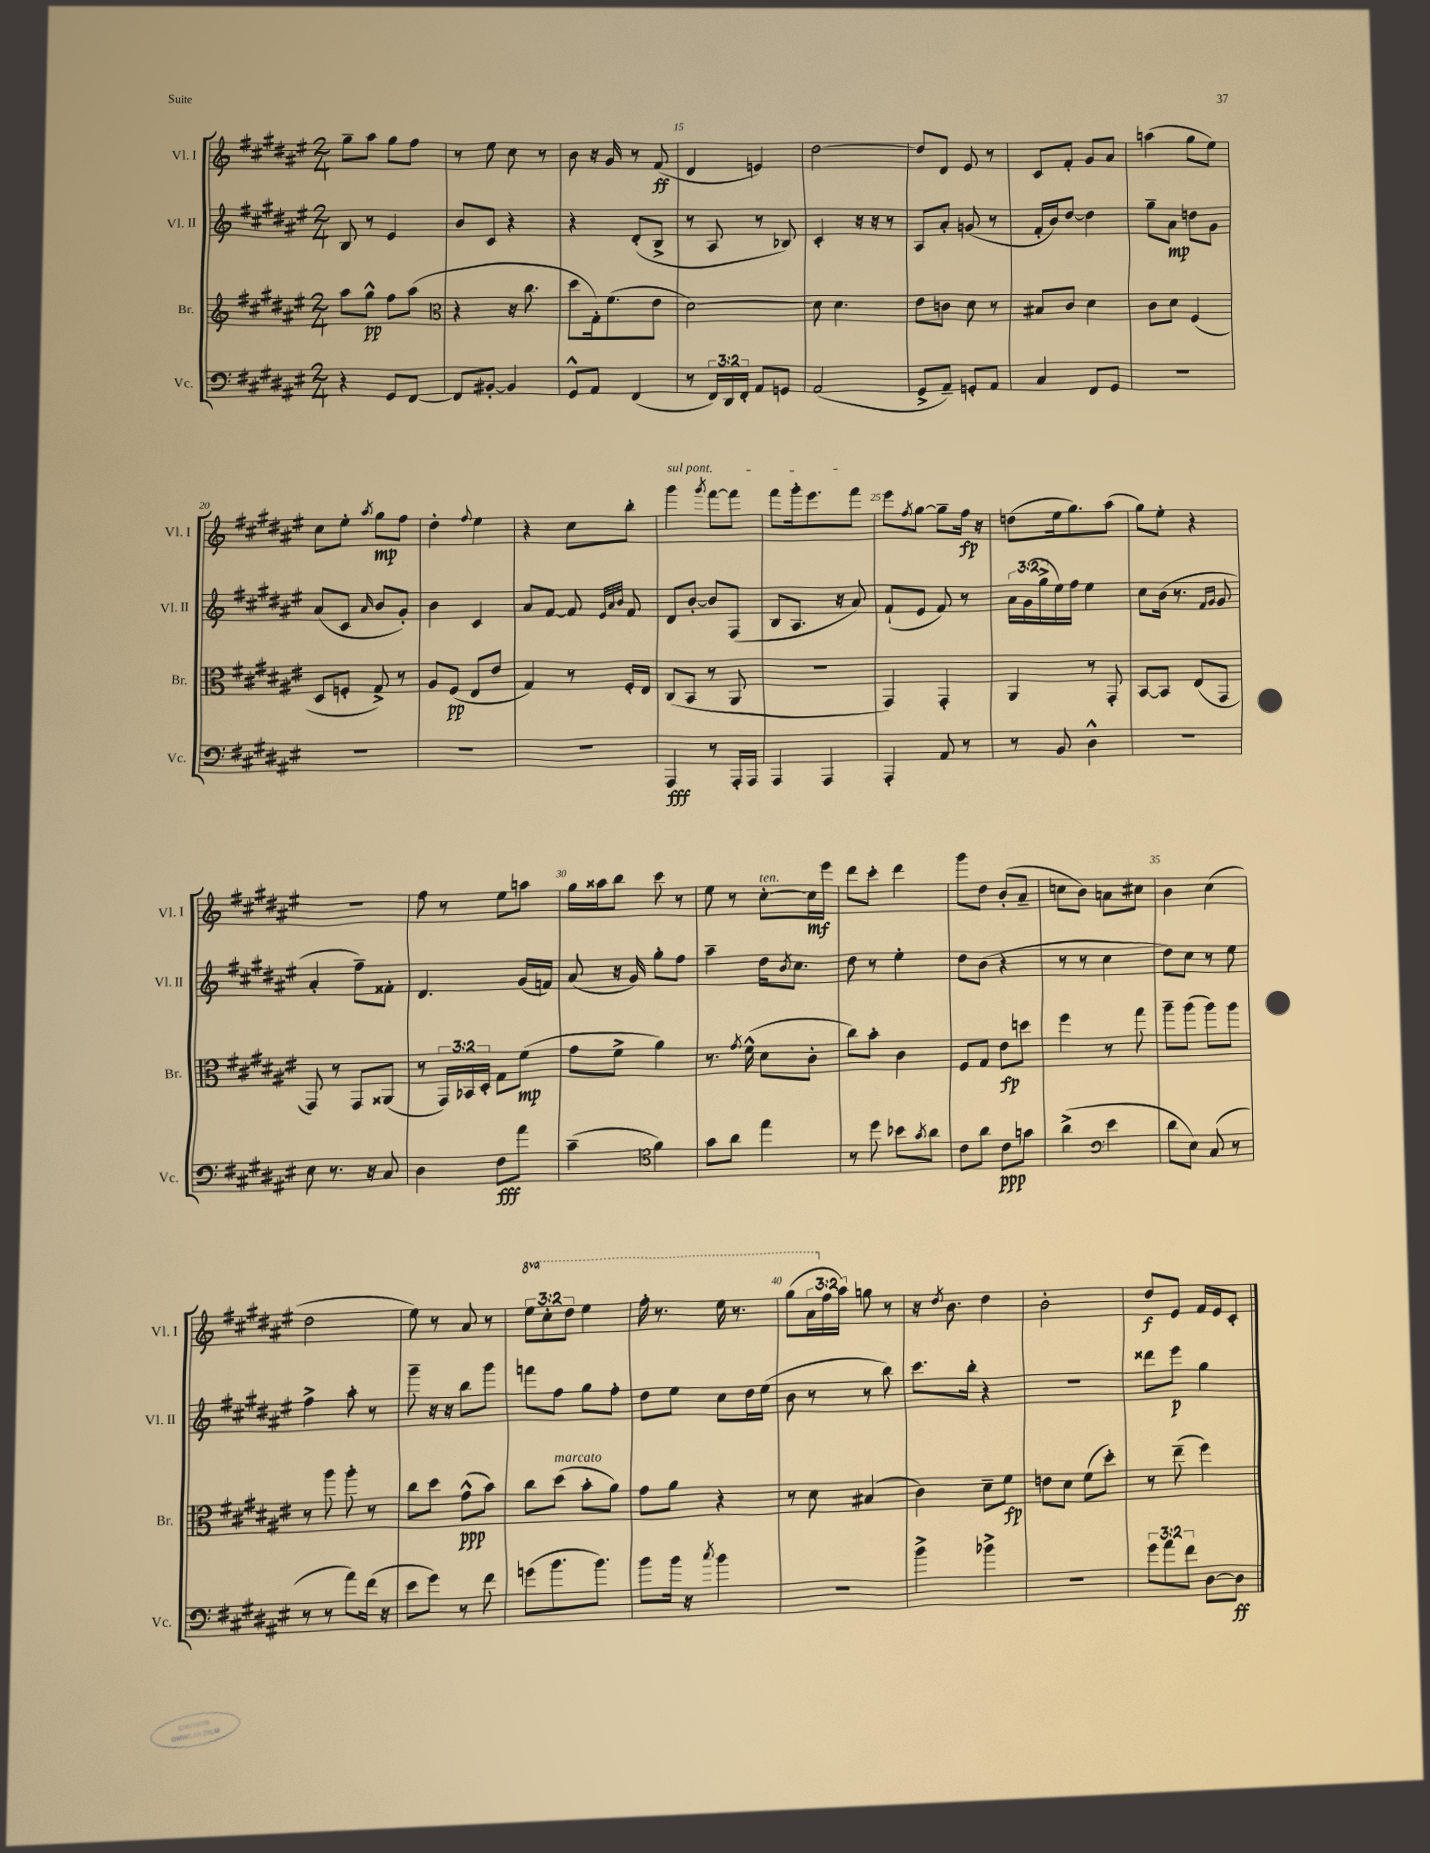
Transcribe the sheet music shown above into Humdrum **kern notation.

**kern	**kern	**kern	**kern
*staff4	*staff3	*staff2	*staff1
*clefF4	*clefG2	*clefG2	*clefG2
*k[f#c#g#d#a#e#]	*k[f#c#g#d#a#e#]	*k[f#c#g#d#a#e#]	*k[f#c#g#d#a#e#]
*M2/4	*M2/4	*M2/4	*M2/4
4r	8aa#\L	8B/	8gg#~\L
.	8gg#^^\J	8r	8aa#\J
8GG#/L	8ff#\L	4e#/	8gg#\L
[8FF#/J	(8aa#\J	.	8ff#\J
=	=	=	=
*	*clefC3	*	*
8FF#/]L	4r	8b/L	8r
[8BB#'/J	.	8c#/J	8ee#\
4BB#/]	16r	4r	8cc#\
.	8.cc#\	.	.
.	.	.	8r
=	=	=	=
8GG#^^/L	8dd#\L	4r	8b\
8AA#/J	16G#'\k)	.	16r
.	(8.f#\	.	16g#/
(4FF#/	.	(8d#'/L	8r
.	8e#\J	8B^/J	(8f#/
=	=	=	=
8r	[2d#\)	8r	4d#/
24FF#/LL)	.	8A#/	.
24DD#/	.	.	.
24FF#'/JJ	.	.	.
8AA#/L	.	8r	4e/)
8GG/J	.	8B-/)	.
=	=	=	=
(2AA#/	8d#\]	4c#'/	[2dd#\
.	4.d#\	.	.
.	.	16r	.
.	.	16r	.
.	.	8r	.
=	=	=	=
8GG#^/L	8e#\L	8A#/L	8dd#/]L
8AA#~/J)	8c\J	8a#'/J	8d#/J
8GG'/L	8d#\	(8g/	8e#/
8AA#/J	8r	8r	8r
=	=	=	=
4C#/	8B#/L	16f#'/LL	8c#/L
.	.	16b/J)	.
.	8c#/J	[8dd#/J	8f#'/J
8FF#/L	4d#\	4dd#\]	8g#/L
8GG#/J	.	.	8a#/J
=	=	=	=
2r	8c#\L	8gg#~\L	(4aa\
.	8d#\J	8a#\J	.
.	(4F#/	8dd\L	8gg#\L
.	.	8g#\J	8ee#\J)
=	=	=	=
2r	8D#/L	(8a#/L	8cc#\L
.	8F'/J	8c#/J	8ee#'\J
.	.	16qqa#/	8qaa#/
.	8G#^/)	8b/L	8gg#\L
.	8r	8g#'/J)	8ff#\J
=	=	=	=
2r	8A#/L	4b\	4dd#'\
.	(8F#/J	.	.
.	.	.	8qqff#/
.	8E#/L	4c#/	4ee#\
.	8e#/J	.	.
=	=	=	=
2r	4G#/)	8a#/L	4r
.	.	[8f#/J	.
.	8r	8f#/]	8cc#\L
.	.	32qqe#/LLL	.
.	.	32qqa#/	.
.	.	32qqb/JJJ	.
.	16F#'/LL	8f#/	8bb'\J
.	16E#/JJ	.	.
=	=	=	=
4AAA#/	(8C#/L	8d#/L	4ggg#\
.	8BB/J	[8b'/J	.
.	.	.	8qggg#/
8r	8r	8b/]L	[8fff#\L
16AAA#'/LL	8AA#/	(8F#/J	8fff#\]J
16AAA#/JJ	.	.	.
=	=	=	=
4AAA#/	2r	8B/L	8fff#\L
.	.	8.A#/J	16ggg#'\k
.	.	.	8.eee#\
4AAA#/	.	.	.
.	.	16r	.
.	.	8a#/)	8fff#\J
=	=	=	=
4AAA#'/	4GG#/)	(8f#`/L	8eee#\L
.	.	.	8qff#/
.	.	8e#/J	[8gg#\J
8AA#/	4GG#'/	8f#/)	8gg#~\]L
8r	.	8r	16ff#\Jk
.	.	.	16r
=	=	=	=
8r	4AA#/	24a#\LL	(8dd\L
.	.	(24g#\	.
.	.	24gg#^\	.
8BB/	.	16ee#\)	16ee#\k
.	.	16ff#\JJ	8.gg#\)
4D#^^\	8r	4ee#\	.
.	8GG#'/	.	(8aa#\J
=	=	=	=
2r	[8BB/L	8cc#\L	8gg#\L)
.	8BB/]J	(16b\Jk	8ee#'\J
.	.	8.r	.
.	(8E#/L	.	4r
.	.	16qqf#/LL	.
.	.	16qqg#/JJ	.
.	8GG#/J	8g#/	.
=	=	=	=
8E#\	8GG#/)	4a#'/	2r
8.r	8r	.	.
.	8GG#/L	8ff#~\L)	.
16r	.	.	.
8C#/	(8AA##/J	8f##'\J	.
=	=	=	=
4D#\	8r	4.d#/	8ff#\
.	24GG#/LL)	.	8r
.	24BB-/	.	.
.	24D#'/JJ	.	.
8F#\L	8G#\L	.	8ee#\L
8a#\J	(8f#\J	(16g#/LL	8aa\J
.	.	16f/JJ)	.
=	=	=	=
(4c#~\	8g#\L	(8a#/	16gg#\LL
.	.	.	16aa##\J
.	8f#^\J	16r	8bb\J
.	.	16g#/)	.
*clefC4	*	*	*
4f#\)	4a#\)	8gg#'\L	8ccc#\
.	.	8ff#\J	8r
=	=	=	=
8g#\L	8.r	4aa#~\	8ee#\
8a#\J	.	.	8r
.	8qg#/	.	.
.	(16f#^^\	.	.
4ee#\	8d#\L	16dd#\LK	[8cc#'\L
.	.	8qb/	.
.	.	8.cc#\J	.
.	8c#'\J	.	16cc#\]L
.	.	.	16eee#\JJ
=	=	=	=
8r	8cc#\L)	8dd#\	8ddd#\L
8dd#\	8b'\J	8r	8ccc#'\J
8b-\L	4c#\	4ee#'\	4ddd#\
8qg#/	.	.	.
8a#\J	.	.	.
=	=	=	=
8c#\L	8F#/L	8dd#\L	8ggg#\L
8a#\J	8G#/J	(8b\J	8dd#\J
8c#\L	8e#\L	4r	(8b'/L
8g\J	8dd\J	.	8a#~/J
=	=	=	=
(4a#^\	4ff#\	8r	8cc\L
.	.	8r	8b\J)
*clefF4	*	*	*
4e#\	8r	4cc#\	8a\L
.	8gg#\	.	8cc#\J
=	=	=	=
8d#\L	8aa#~\L	8dd#\L)	4b\
8E#\J)	(8aa#\J	8cc#\J	.
(8C#/	8aa#\L)	8r	(4cc#\
8r	8aa#\J	8ee#\	.
=	=	=	=
8r	8r	4ff#^\	2dd#\
8r	8aa#\	.	.
8a#\L)	8aa#'\	8aa#'\	.
(16f#\Jk	8r	8r	.
16r	.	.	.
=	=	=	=
8e#\L	8cc#\L	8ggg#~\	8ee#\)
8g#\J)	8dd#\J	16r	8r
.	.	16r	.
8r	(8g#^^\L	8bb\L	8a#/
8f#\	8b\J)	8ggg#\J	8r
=	=	=	=
(8g\L	8cc#\L	8fff\L	12eee#\L
.	.	.	12ccc#'\
8.b\	(8dd#\J	8ff#\J	.
.	.	.	12ddd#\J
.	8b'\L	8gg#\L	4eee#\
8.b\J)	.	.	.
.	8a#\J)	8ff#'\J	.
=	=	=	=
8b\L	8g#\L	8dd#\L	16fff#'\
.	.	.	8.r
16b\Jk	8a#\J	8ee#\J	.
16r	.	.	.
8qcc#/	.	.	.
4b\	4r	8cc#\L	16eee#\
.	.	.	8.r
.	.	16dd#\L	.
.	.	(16ee#\JJ	.
=	=	=	=
2r	8r	8b\	(8ggg#\L
.	8d#\	8r	24aa#\L
.	.	.	24ff#\
.	.	.	24aa#\JJ)
.	(4B#/	8r	8gg\
.	.	8bb\)	8r
=	=	=	=
4b^\	4c#\)	8.ccc#\L	16r
.	.	.	8qdd#/
.	.	.	8.b\
.	.	16bb'\Jk	.
4b-^\	8d#~\L	4r	4dd#\
.	8f#\J	.	.
=	=	=	=
2r	8e\L	2r	2b'\
.	8d#\J	.	.
.	(8f#\L	.	.
.	8dd#'\J)	.	.
=	=	=	=
12g#\L	8r	8ddd##\L	8dd#/L
12a#\	.	.	.
.	(8ee#~\	8eee#\J	8e#/J
12f#\J	.	.	.
[8D#\L	4ff#\)	4gg#\	16f#/LL
.	.	.	16e#/J
8D#\]J	.	.	8c#'/J
==	==	==	==
*-	*-	*-	*-
